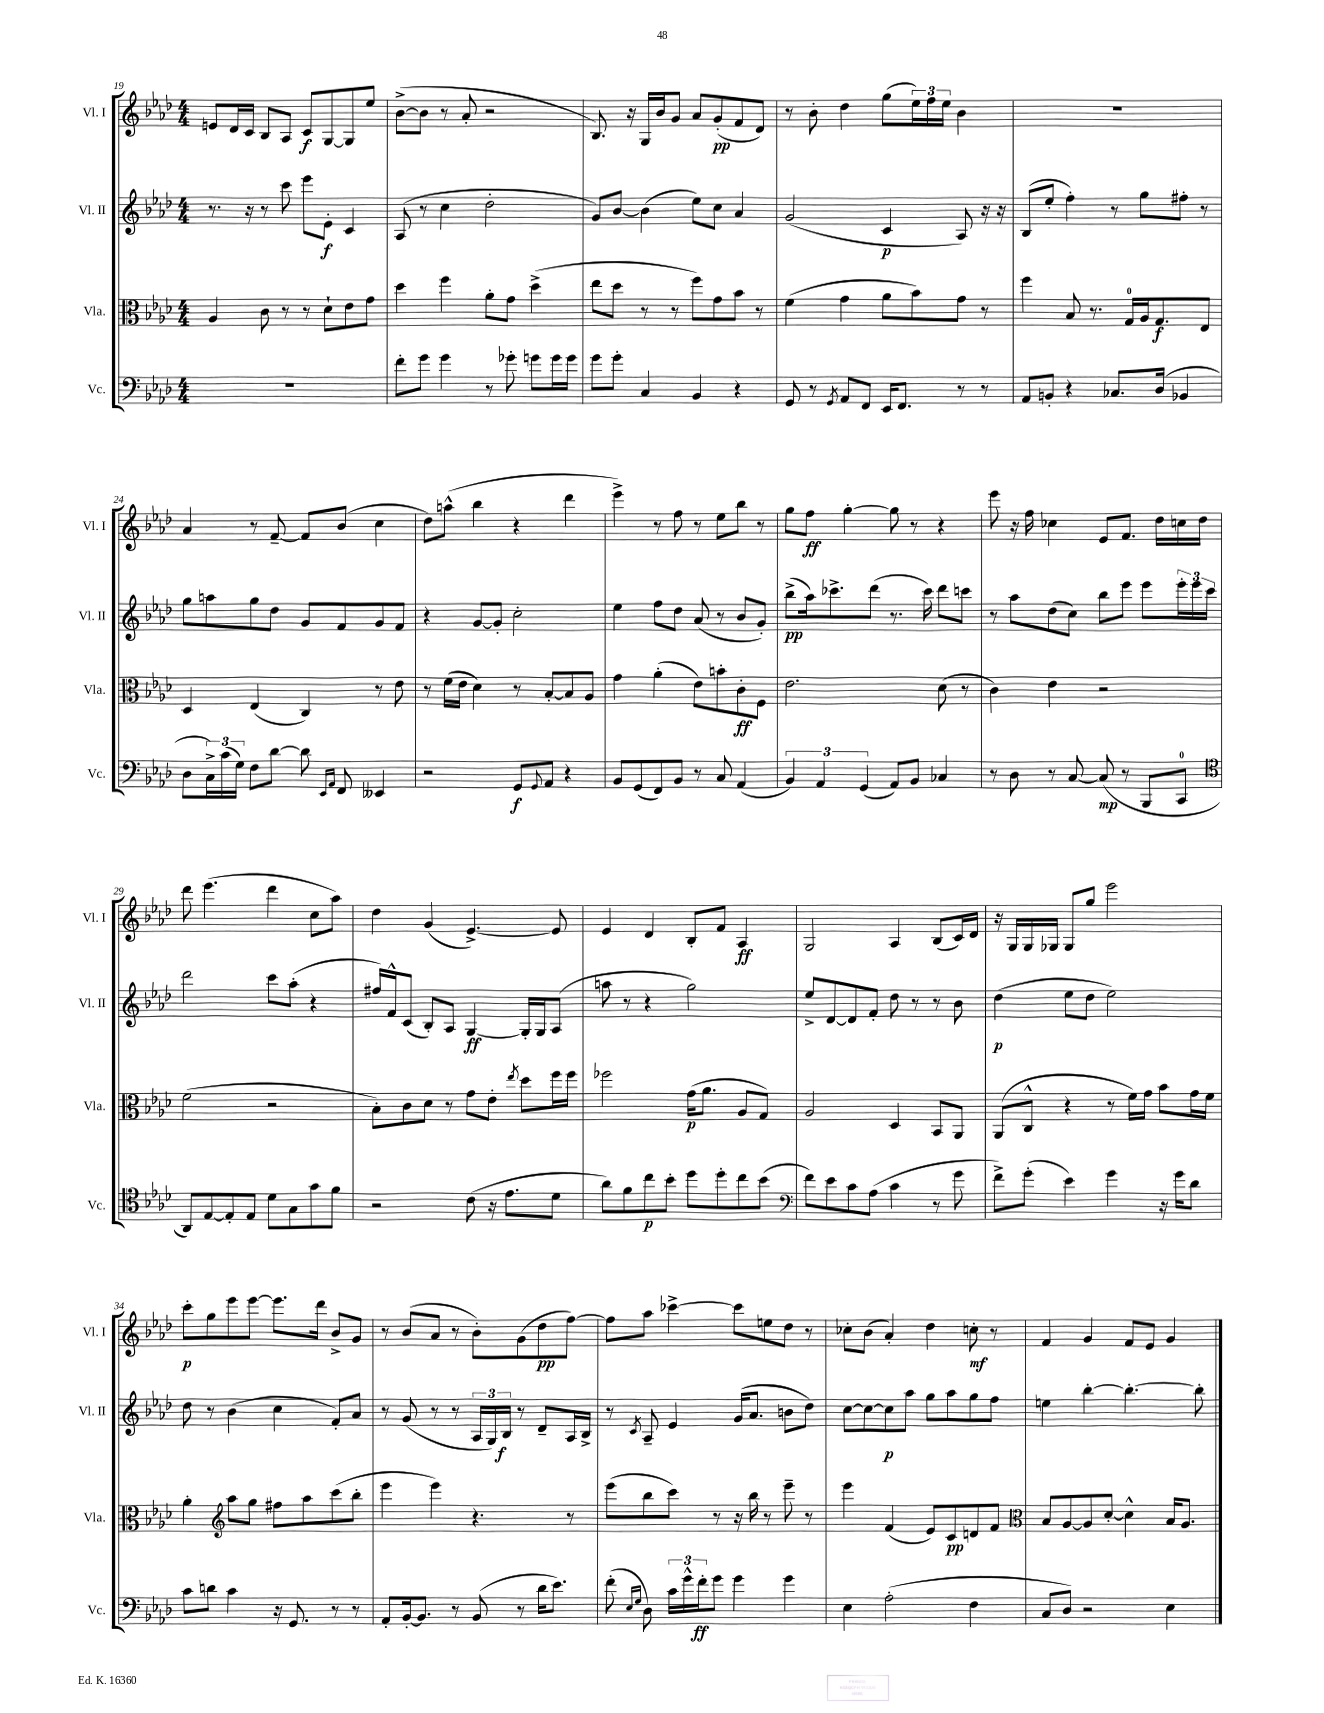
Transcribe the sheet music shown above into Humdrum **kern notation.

**kern	**kern	**kern	**kern
*staff4	*staff3	*staff2	*staff1
*clefF4	*clefC3	*clefG2	*clefG2
*k[b-e-a-d-]	*k[b-e-a-d-]	*k[b-e-a-d-]	*k[b-e-a-d-]
*M4/4	*M4/4	*M4/4	*M4/4
1r	4A-	8.r	8e
.	.	.	16d-
.	.	16r	16c
.	8c	8r	8B-
.	8r	8ccc	8A-
.	8r	8eee-	8c
.	8d-`	8e-'	[8G
.	8e-	4c	8G]
.	8g	.	8ee-
=	=	=	=
8f'	4dd-	(8A-	([8b-^
8g	.	8r	8b-]
4g	4ff	4cc	8r
.	.	.	8a-'
8r	8a-'	2dd-'	2r
8g-'	8g	.	.
8g	(4dd-^	.	.
16g	.	.	.
16g	.	.	.
=	=	=	=
8g	8ee-	8g)	8.B-)
8g'	8dd-	[8b-	.
.	.	.	16r
4C	8r	(4b-]	16G
.	.	.	16b-
.	8r	.	8g
4BB-	8ff)	8ee-)	8a-
.	8g	8cc	(8g'
4r	8b-	4a-	8f
.	8r	.	8d-)
=	=	=	=
8GG	(4f	(2g	8r
8r	.	.	8b-'
8qGG	.	.	.
8AA-	4g	.	4dd-
8FF	.	.	.
16EE-	8a-	4c	(8gg
8.FF	.	.	.
.	8b-)	.	24ee-)
.	.	.	24ff
.	.	.	24ee-
8r	8g	8A-)	4b-
8r	8r	16r	.
.	.	16r	.
=	=	=	=
8AA-	4ff	(8B-	1r
8BB'	.	8ee-'	.
4r	8B-	4ff')	.
.	8.r	.	.
8.C-	.	8r	.
.	16G	.	.
.	16A-	8gg	.
(16D-	8.G	.	.
4BB-	.	8ff#'	.
.	8E-	8r	.
=	=	=	=
8D-	4D-	8gg	4a-
24C^)	.	8aa	.
(24c	.	.	.
24G)	.	.	.
8F	(4E-	8gg	8r
[8d-	.	8dd-	[8f~
8d-]	4C)	8g	8f]
16qqEE-	.	.	.
16qqAA-	.	.	.
8FF	.	8f	(8b-
4EE--	8r	8g	4cc
.	8e-	8f	.
=	=	=	=
2r	8r	4r	8dd-)
.	(16f	.	(8aa^^
.	16e-	.	.
.	4d-)	[8g	4bb-
.	.	8g']	.
8GG	8r	2cc'	4r
8qqGG	.	.	.
8AA-	[8B-'	.	.
4r	8B-]	.	4ddd-
.	8A-	.	.
=	=	=	=
8BB-	4g	4ee-	4eee-^)
(8GG	.	.	.
8FF)	(4a-'	8ff	8r
8BB-	.	8dd-	8ff
8r	8e-)	(8a-	8r
8C	8b'	8r	8ee-
(4AA-	8c'	8b-	8bb-
.	8F	8g')	8r
=	=	=	=
6BB-)	2.e-	(8bb-^	8gg
.	.	16aa-)	8ff
6AA-	.	.	.
.	.	8.ccc-^	.
.	.	.	[4gg'
(6GG	.	.	.
.	.	(8ddd-	.
8AA-)	.	8.r	8gg]
8BB-	.	.	8r
.	.	16ccc-)	.
4C-	(8d-	8ddd-	4r
.	8r	8ccc	.
=	=	=	=
8r	4c)	8r	8eee-
8D-	.	8aa-	16r
.	.	.	16ff
8r	4e-	(8dd-	4cc-
[8C	.	8cc)	.
(8C]	2r	8bb-	8e-
8r	.	8eee-	8.f
8BBB-	.	8eee-	.
.	.	.	16dd-
8CC	.	24eee-'	16cc
.	.	24eee-	.
.	.	.	16dd-
.	.	24ccc	.
=	=	=	=
*clefC4	*	*	*
8AA-)	(2f	2ddd-	8ddd-
[8E-	.	.	(4.eee-
8E-']	.	.	.
8E-	.	.	.
8d-	2r	8ccc	4ddd-
8G	.	(8aa-'	.
8g	.	4r	8cc
8f	.	.	8aa-)
=	=	=	=
2r	8B-')	16ff#)	4dd-
.	.	16f^^	.
.	8c	(8c	.
.	8d-	8B-')	(4g
.	8r	8A-	.
(8c	8g	[4G	[4.e-^)
16r	8e-'	.	.
8.e-	.	.	.
.	8qee-	.	.
.	8dd-	16G']	.
.	.	16G	.
8d-	16ff	(8A-	8e-]
.	16ff	.	.
=	=	=	=
8a-)	2ff-	8aa	4e-
8f	.	8r	.
8cc	.	4r	4d-
8b-'	.	.	.
8dd-	(16g	2gg)	8B-'
.	8.a-	.	.
8dd-'	.	.	8f
8cc	8A-	.	4A-
(8b-	8G)	.	.
=	=	=	=
*clefF4	*	*	*
8f)	2A-	8ee-^	2G
8e-	.	[8d-	.
8c	.	8d-]	.
(8A-	.	8f'	.
4c	4D-	8dd-	4A-
.	.	8r	.
8r	8BB-	8r	(8B-
8g	8AA-	8b-	16c)
.	.	.	16d-
=	=	=	=
8f^)	(8AA-	(4dd-	16r
.	.	.	16G
(8g'	8C^^	.	16G
.	.	.	16G-
4e-)	4r	8ee-	8G-
.	.	8dd-	8gg
4g	8r	2ee-)	2eee-
.	16f)	.	.
.	16g	.	.
16r	8b-	.	.
16g	.	.	.
8d-	16g	.	.
.	16f	.	.
=	=	=	=
8c	4a-'	8dd-	8ccc'
8d	.	8r	8gg
*	*clefG2	*	*
4c	8aa-	(4b-	8eee-
.	8gg	.	[8eee-
16r	8ff#	4cc	8.eee-]
8.GG	.	.	.
.	8aa-	.	.
.	.	.	16ddd-
8r	(8ccc	8f')	8b-^
8r	8bb-'	8a-	8g
=	=	=	=
8AA-'	4eee-	8r	8r
[16BB-'	.	(8g	(8b-
8.BB-]	.	.	.
.	4eee-)	8r	8a-
8r	.	8r	8r
(8BB-	4.r	24A-	8b-')
.	.	24G)	.
.	.	24B-	.
8r	.	8r	(8g
16d-	.	8d-~	8dd-
8.e-)	.	.	.
.	8r	16A-	[8ff)
.	.	16B-^	.
=	=	=	=
(8f'	(8eee-	8r	8ff]
16qqE-	.	.	.
16qqG	.	8qc	.
8D-)	8bb-	8A-~	8aa-
24c	8ccc)	4e-	[4ccc-^
24g^^	.	.	.
24f'	.	.	.
8g	8r	.	.
4g	16r	(16g	8ccc-]
.	16bb-	8.a-	.
.	8r	.	8ee
4g	8eee-~	8b	8dd-
.	8r	8dd-)	8r
=	=	=	=
4E-	4eee-	[8cc	8cc-'
.	.	8cc_	(8b-
(2A-'	(4f	8cc]	4a-')
.	.	8aa-	.
.	8e-)	8gg	4dd-
.	8c	8aa-	.
4F	8d	8gg	8cc'
.	8f	8ff	8r
=	=	=	=
*	*clefC3	*	*
8C	8B-	4ee	4f
8D-)	[8A-	.	.
2r	8A-]	[4bb-'	4g
.	[8d-'	.	.
.	4d-^^]	4.bb-'_	8f
.	.	.	8e-
4E-	16B-	.	4g
.	8.A-	.	.
.	.	8bb-']	.
==	==	==	==
*-	*-	*-	*-
